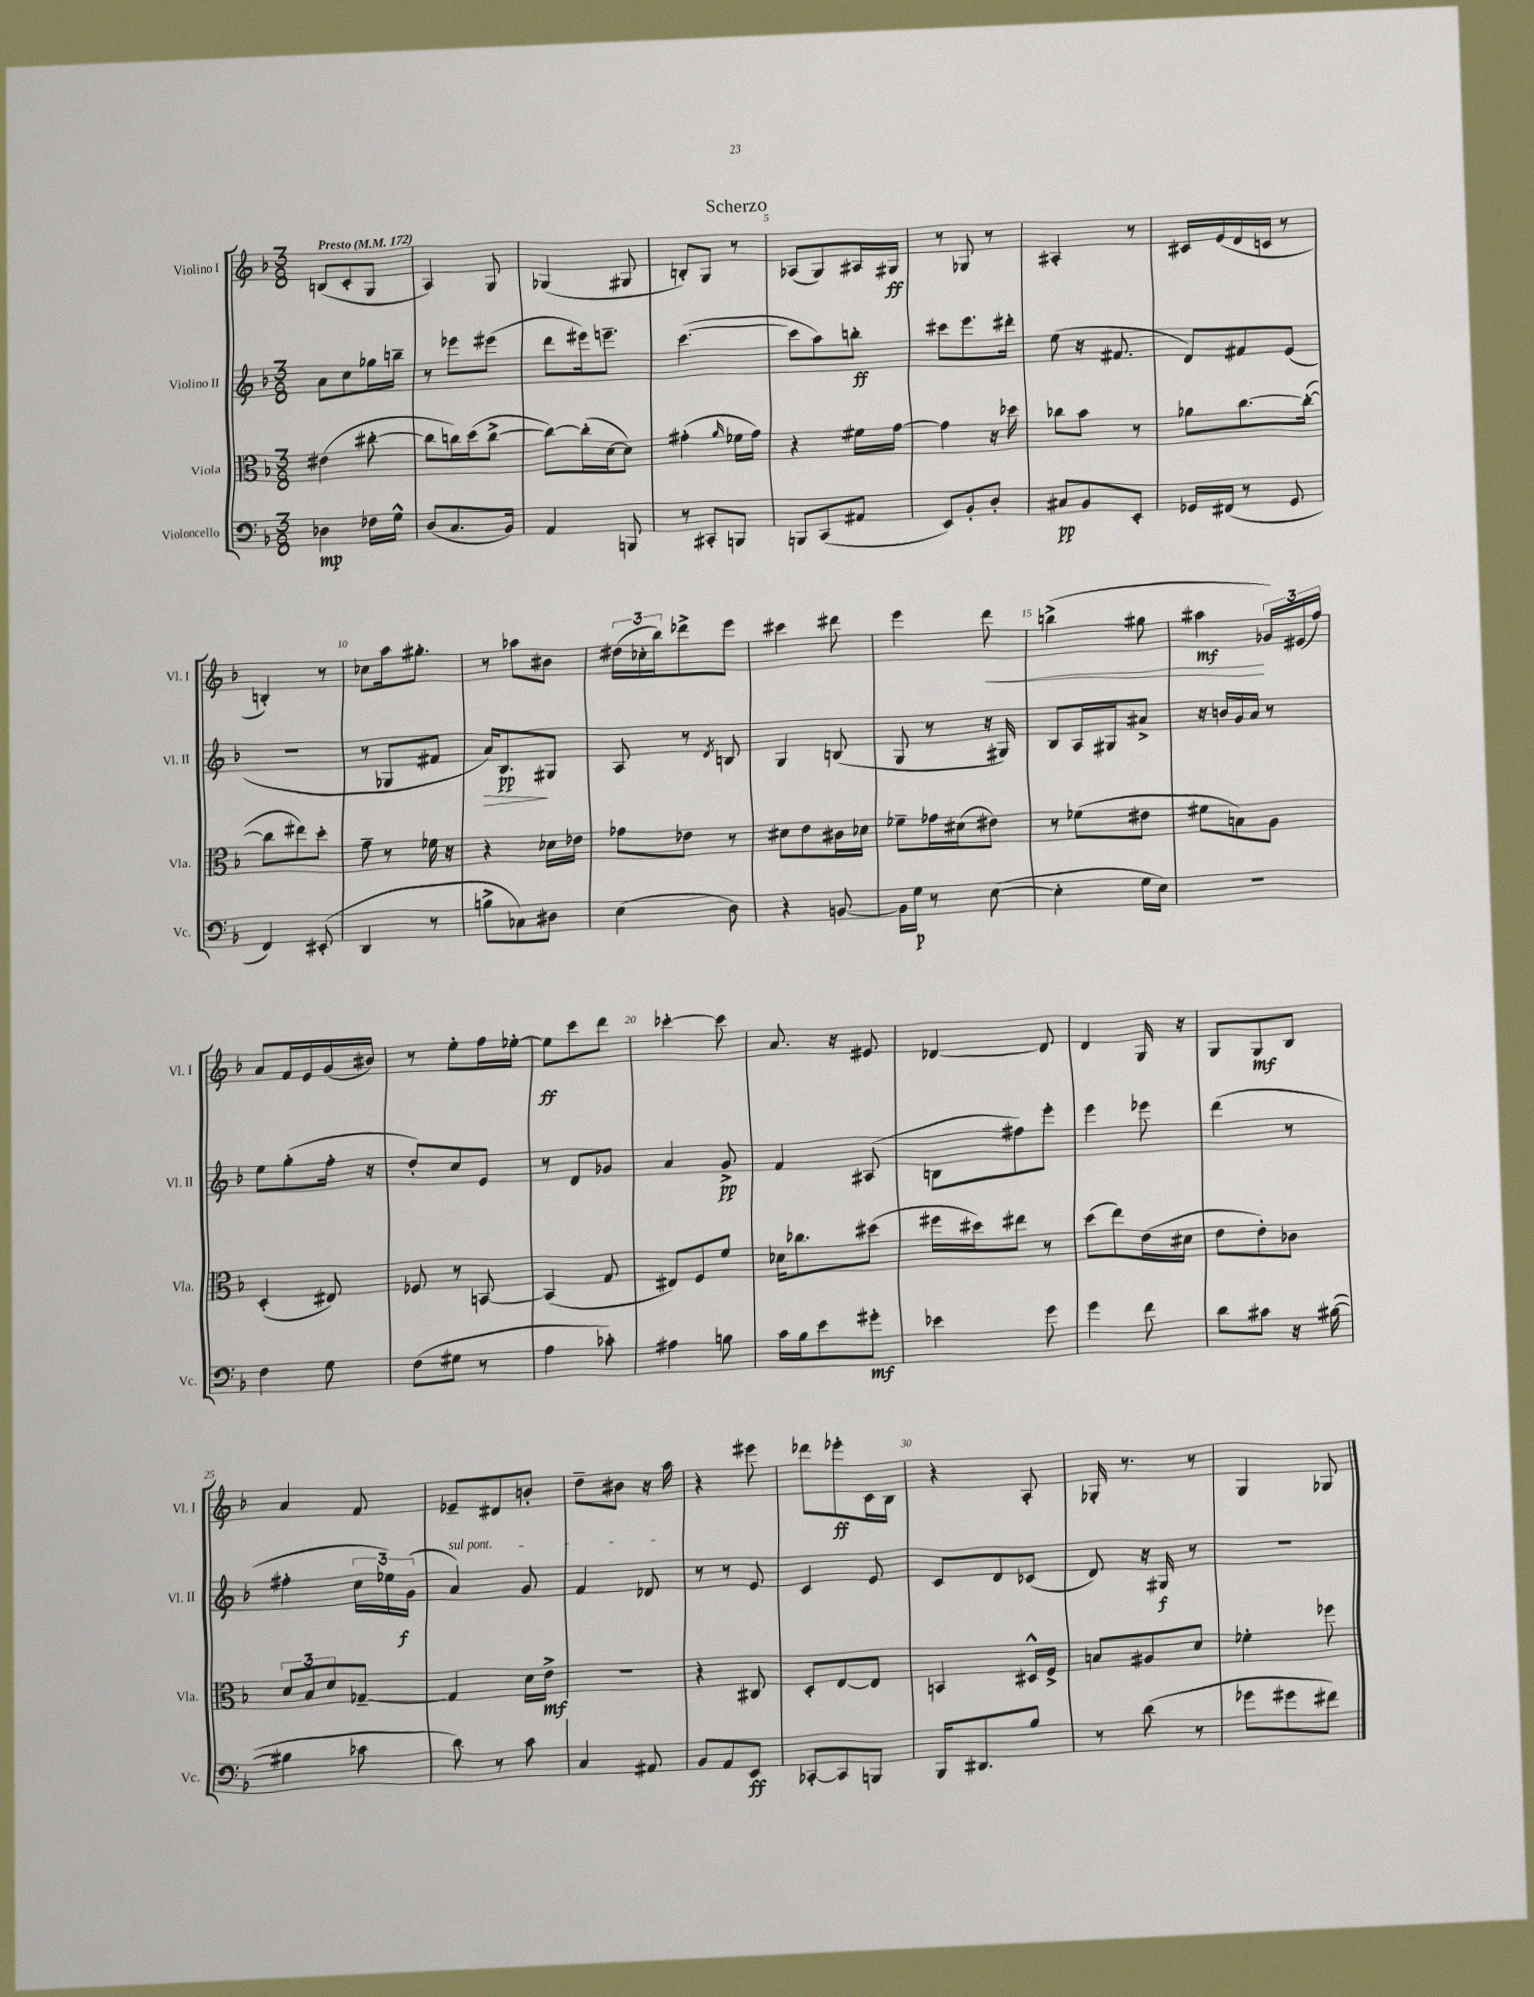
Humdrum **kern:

**kern	**dynam	**kern	**dynam	**kern	**dynam	**kern	**dynam
*part4	*part4	*part3	*part3	*part2	*part2	*part1	*part1
*staff4	*staff4	*staff3	*staff3	*staff2	*staff2	*staff1	*staff1
*I"Violoncello	*	*I"Viola	*	*I"Violino II	*	*I"Violino I	*
*I'Vc.	*	*I'Vla.	*	*I'Vl. II	*	*I'Vl. I	*
*clefF4	*	*clefC3	*	*clefG2	*	*clefG2	*
*k[b-]	*	*k[b-]	*	*k[b-]	*	*k[b-]	*
*M3/8	*	*M3/8	*	*M3/8	*	*M3/8	*
*MM172	*	*MM172	*	*MM172	*	*MM172	*
=1	=1	=1	=1	=1	=1	=1	=1
!	!	!	!	!	!	!LO:TX:a:B:t=Presto	!
4D-X\	mp	(4e#X\	.	8a\L	.	(8Bn/L	.
.	.	.	.	8cc\	.	8c'/	.
16F-X\LL	.	[8cc#X'\	.	16gg-X\L	.	8G/J	.
16G^^\JJ	.	.	.	16bbn~\JJ	.	.	.
=2	=2	=2	=2	=2	=2	=2	=2
(8D/L	.	8cc#\L]	.	8r	.	4A/)	.
8.C/	.	16ccn\L)	.	8eee-X\L	.	.	.
.	.	(16dd\J	.	.	.	.	.
.	.	[8cc^\J	.	(8eee#X\J	.	8G/	.
16BB-/Jk)	.	.	.	.	.	.	.
=3	=3	=3	=3	=3	=3	=3	=3
4AA/	.	8cc\L_)	.	8ddd\L	.	(4G-X/	.
.	.	(16cc'\L]	.	16eee#X\k)	.	.	.
.	.	[16d\J	.	8.eeen~\J	.	.	.
8BBBn/	.	8d\J])	.	.	.	8G#X/	.
=4	=4	=4	=4	=4	=4	=4	=4
8r	.	(4g#X'\	.	([4.ccc\	.	8Bn'/L)	.
8CC#X'/L	.	.	.	.	.	8G/J	.
.	.	16qqa/	.	.	.	.	.
8BBBn/J	.	16f-X\LL	.	.	.	8r	.
.	.	16g#\JJ)	.	.	.	.	.
=5	=5	=5	=5	=5	=5	=5	=5
8BBBn/L	.	4r	.	8ccc\L]	.	(8A-X/L	.
(8CC/	.	.	.	8aa\)	.	8G/)	.
8AA#X/J	.	16f#X\LL	.	8bbn'\J	ff	16A#X/L	.
.	.	[16g\JJ	.	.	.	16G#X/JJ	ff
=6	=6	=6	=6	=6	=6	=6	=6
8EE/L)	.	4g\]	.	8ccc#X\L	.	8r	.
8BB-'/	.	.	.	8.eee\	.	8G-X/	.
8D'/J	.	16r	.	.	.	8r	.
.	.	16dd-X\	.	16ddd#X'\Jk	.	.	.
=7	=7	=7	=7	=7	=7	=7	=7
8C#X/L	pp	8cc-X\L	.	(8ee\	.	4A#X'/	.
8BB-/	.	8b-\J	.	16r	.	.	.
.	.	.	.	8.f#X/	.	.	.
8EE'/J	.	8r	.	.	.	8r	.
=8	=8	=8	=8	=8	=8	=8	=8
16GG-X/LL	.	8a-X\L	.	8d/L)	.	16c#X/LL	.
(16FF#X/JJ	.	.	.	.	.	(16e/	.
8r	.	[8.cc\	.	8f#X/	.	16d/	.
.	.	.	.	.	.	16cn/JJ	.
8GG-/	.	.	.	(8e/J	.	8r	.
.	.	(16cc'\Jk_	.	.	.	.	.
!!LO:LB:g=z
=9	=9	=9	=9	=9	=9	=9	=9
4FF/)	.	8cc\L]	.	4.r	.	4Bn'/)	.
.	.	8ee#X\)	.	.	.	.	.
(8EE#X'/	.	8dd'\J	.	.	.	8r	.
=10	=10	=10	=10	=10	=10	=10	=10
4DD/	.	8g~\	.	8r	.	8cc-X\L	.
.	.	8r	.	8G-X/L	.	16aa\k	.
.	.	.	.	.	.	8.gg#X'\J	.
8r	.	16f-X\	.	8f#X/J	.	.	.
.	.	16r	.	.	.	.	.
=11	=11	=11	=11	=11	=11	=11	=11
!	!	!	!	!	!LO:HP:b	!	!
8Bn^\L	.	4r	.	16a/KL)	>	8r	.
.	.	.	.	8.B-/	pp	.	.
8C-X\)	.	.	.	.	.	8aa-X\L	.
8D#X\J	.	16d-X\LL	.	8G#X/J	]	8b#X\J	.
.	.	16e-X\JJ	.	.	.	.	.
=12	=12	=12	=12	=12	=12	=12	=12
(4E\	.	8g-X\L	.	8A/	.	(24dd#X\LL	.
.	.	.	.	.	.	24cc-X'\	.
.	.	.	.	.	.	24bb-\J)	.
.	.	8e-X\J	.	8r	.	8ddd-X^\	.
.	.	.	.	8qd/	.	.	.
8D\)	.	8r	.	8Bn/	.	8eee\J	.
=13	=13	=13	=13	=13	=13	=13	=13
4r	.	8d#X\L	.	4G/	.	4ccc#X\	.
.	.	8e\	.	.	.	.	.
[8BBn/	.	16c#X\L	.	(8Bn/	.	8ddd#X\	.
.	.	16d-X\JJ	.	.	.	.	.
=14	=14	=14	=14	=14	=14	=14	=14
16BB\LL]	.	8f-X~\L	.	8G/	.	4eee\	.
16G\JJ	p	.	.	.	.	.	.
8r	.	16g-X\L	.	8r	.	.	.
.	.	(16d#X\J	.	.	.	.	.
!	!	!	!	!	!	!	!LO:HP:b
([8E\	.	8e#X\J)	.	16r	.	8ddd\	<
.	.	.	.	16G#X/)	.	.	.
=15	=15	=15	=15	=15	=15	=15	=15
4E'\]	.	8r	.	8B-/L	.	(4bbn^\	.
.	.	(8f-X\L	.	16A/L	.	.	.
.	.	.	.	16G#X/J	.	.	.
16G\LL	.	8e#X\J	.	8a#X^/J	.	8gg#X\	.
16E\JJ)	.	.	.	.	.	.	.
=16	=16	=16	=16	=16	=16	=16	=16
4.r	.	8f#X\L	.	16r	.	4aa#X\	mf
.	.	.	.	16bn/LL	.	.	.
.	.	8Bn\)	.	16g/	.	.	.
.	.	.	.	16a/JJ	.	.	.
.	.	8A\J	.	8r	.	24g-X/LL)	[
.	.	.	.	.	.	(24e#X/	.
.	.	.	.	.	.	24ff/JJ)	.
!!LO:LB:g=z
=17	=17	=17	=17	=17	=17	=17	=17
4F\	.	(4D'/	.	8ee\L	.	8a/L	.
.	.	.	.	(8gg'\	.	16f/L	.
.	.	.	.	.	.	16e/	.
8G\	.	8E#X/)	.	16ff'\Jk	.	(16g/	.
.	.	.	.	16r	.	16b#X/JJ)	.
=18	=18	=18	=18	=18	=18	=18	=18
(8F\L	.	8F-X/	.	8dd'/L)	.	8r	.
8G#X\J	.	8r	.	8cc/	.	8ee'\L	.
8r	.	[8BBn/	.	8e/J	.	16ff\L	.
.	.	.	.	.	.	[16ee-X'\JJ	.
=19	=19	=19	=19	=19	=19	=19	=19
4A\	.	(4BB/]	.	8r	.	8ee-\L]	ff
.	.	.	.	8d/L	.	8ccc\	.
8c-X'\)	.	8G/	.	8g-X/J	.	8ddd\J	.
=20	=20	=20	=20	=20	=20	=20	=20
4A#X\	.	8E#X/L)	.	4a/	.	[4ccc-X'\	.
.	.	8F/	.	.	.	.	.
8Bn\	.	8f/J	.	8g^/	pp	8ccc-\]	.
=21	=21	=21	=21	=21	=21	=21	=21
16c\LL	.	16d-X\KL	.	4f/	.	8.a/	.
16B-\J	.	8.cc-X\	.	.	.	.	.
8e\	.	.	.	.	.	.	.
.	.	.	.	.	.	16r	.
8g#X'\J	mf	(8dd#X\J	.	(8A#X/	.	8e#X/	.
=22	=22	=22	=22	=22	=22	=22	=22
4e-X\	.	16ff#X\LL	.	8Bn\L	.	[4d-X/	.
.	.	16dd#X\J)	.	.	.	.	.
.	.	8ee#X\J	.	8ff#X\)	.	.	.
8g\	.	8r	.	8eee'\J	.	8d-/]	.
=23	=23	=23	=23	=23	=23	=23	=23
4g\	.	(8dd\L	.	4eee\	.	4d/	.
.	.	8ee\)	.	.	.	.	.
8f\	.	(16e\L	.	8eee-X\	.	16G/	.
.	.	16d#X\JJ	.	.	.	16r	.
=24	=24	=24	=24	=24	=24	=24	=24
8d\L	.	8e\L	.	(4ddd\	.	8G/L	.
8c#X\J	.	8e'\)	.	.	.	8G/	mf
16r	.	8c-X\J	.	8r	.	8B-/J	.
([16B#X\	.	.	.	.	.	.	.
!!LO:LB:g=z
=25	=25	=25	=25	=25	=25	=25	=25
4B#X\]	.	12d/L	.	4ff#X'\	.	4a/	.
.	.	12B-/	.	.	.	.	.
.	.	12d/	.	.	.	.	.
8c-X\	.	[8G-X~/J	.	24cc\LL	.	8f/	.
.	.	.	.	24ee-X\)	.	.	.
.	.	.	.	(24g\JJ	f	.	.
=26	=26	=26	=26	=26	=26	=26	=26
!	!	!	!	!LO:TX:a:i:t=sul pont.	!	!	!
8d\)	.	4G-/]	.	4a/)	.	8e-X~/L	.
8r	.	.	.	.	.	8d#X/	.
8c\	.	16d\LL	.	8g/	.	8bn'/J	.
.	.	16e^\JJ	mf	.	.	.	.
=27	=27	=27	=27	=27	=27	=27	=27
4C/	.	4.r	.	4f/	.	8dd~\L	.
.	.	.	.	.	.	8b#X\J	.
8AA#X/	.	.	.	8d-X/	.	16r	.
.	.	.	.	.	.	16aa\	.
=28	=28	=28	=28	=28	=28	=28	=28
8BB-/L	.	4r	.	8r	.	4r	.
8AA/	.	.	.	8r	.	.	.
8EE/J	ff	8C#X/	.	8e/	.	8eee#X\	.
=29	=29	=29	=29	=29	=29	=29	=29
[8CC-X'/L	.	8D'/L	.	4c/	.	8ddd-X\L	.
8CC-/]	.	[8E/	.	.	.	8eee-X'\	ff
8BBBn/J	.	8E/J]	.	8e/	.	16c\L	.
.	.	.	.	.	.	16B-\JJ	.
=30	=30	=30	=30	=30	=30	=30	=30
16BBB-/KL	.	4BBn/	.	8c/L	.	4r	.
8.DD#X/	.	.	.	.	.	.	.
.	.	.	.	8d/	.	.	.
8B-/J	.	16D#X^^/LL	.	(8c-X/J	.	8A'/	.
.	.	16F^/JJ	.	.	.	.	.
=31	=31	=31	=31	=31	=31	=31	=31
8r	.	8Bn/L	.	8d/)	.	16G-X'/	.
.	.	.	.	.	.	8.r	.
(8d\	.	8A#X/	.	16r	.	.	.
.	.	.	.	16G#X/	f	.	.
8r	.	8d/J	.	8r	.	8r	.
=32	=32	=32	=32	=32	=32	=32	=32
8g-X\L	.	4f-X'\	.	4.r	.	4G/	.
8g#X\	.	.	.	.	.	.	.
8f#X\J)	.	8ff-X\	.	.	.	8G-X/	.
==	==	==	==	==	==	==	==
*-	*-	*-	*-	*-	*-	*-	*-
